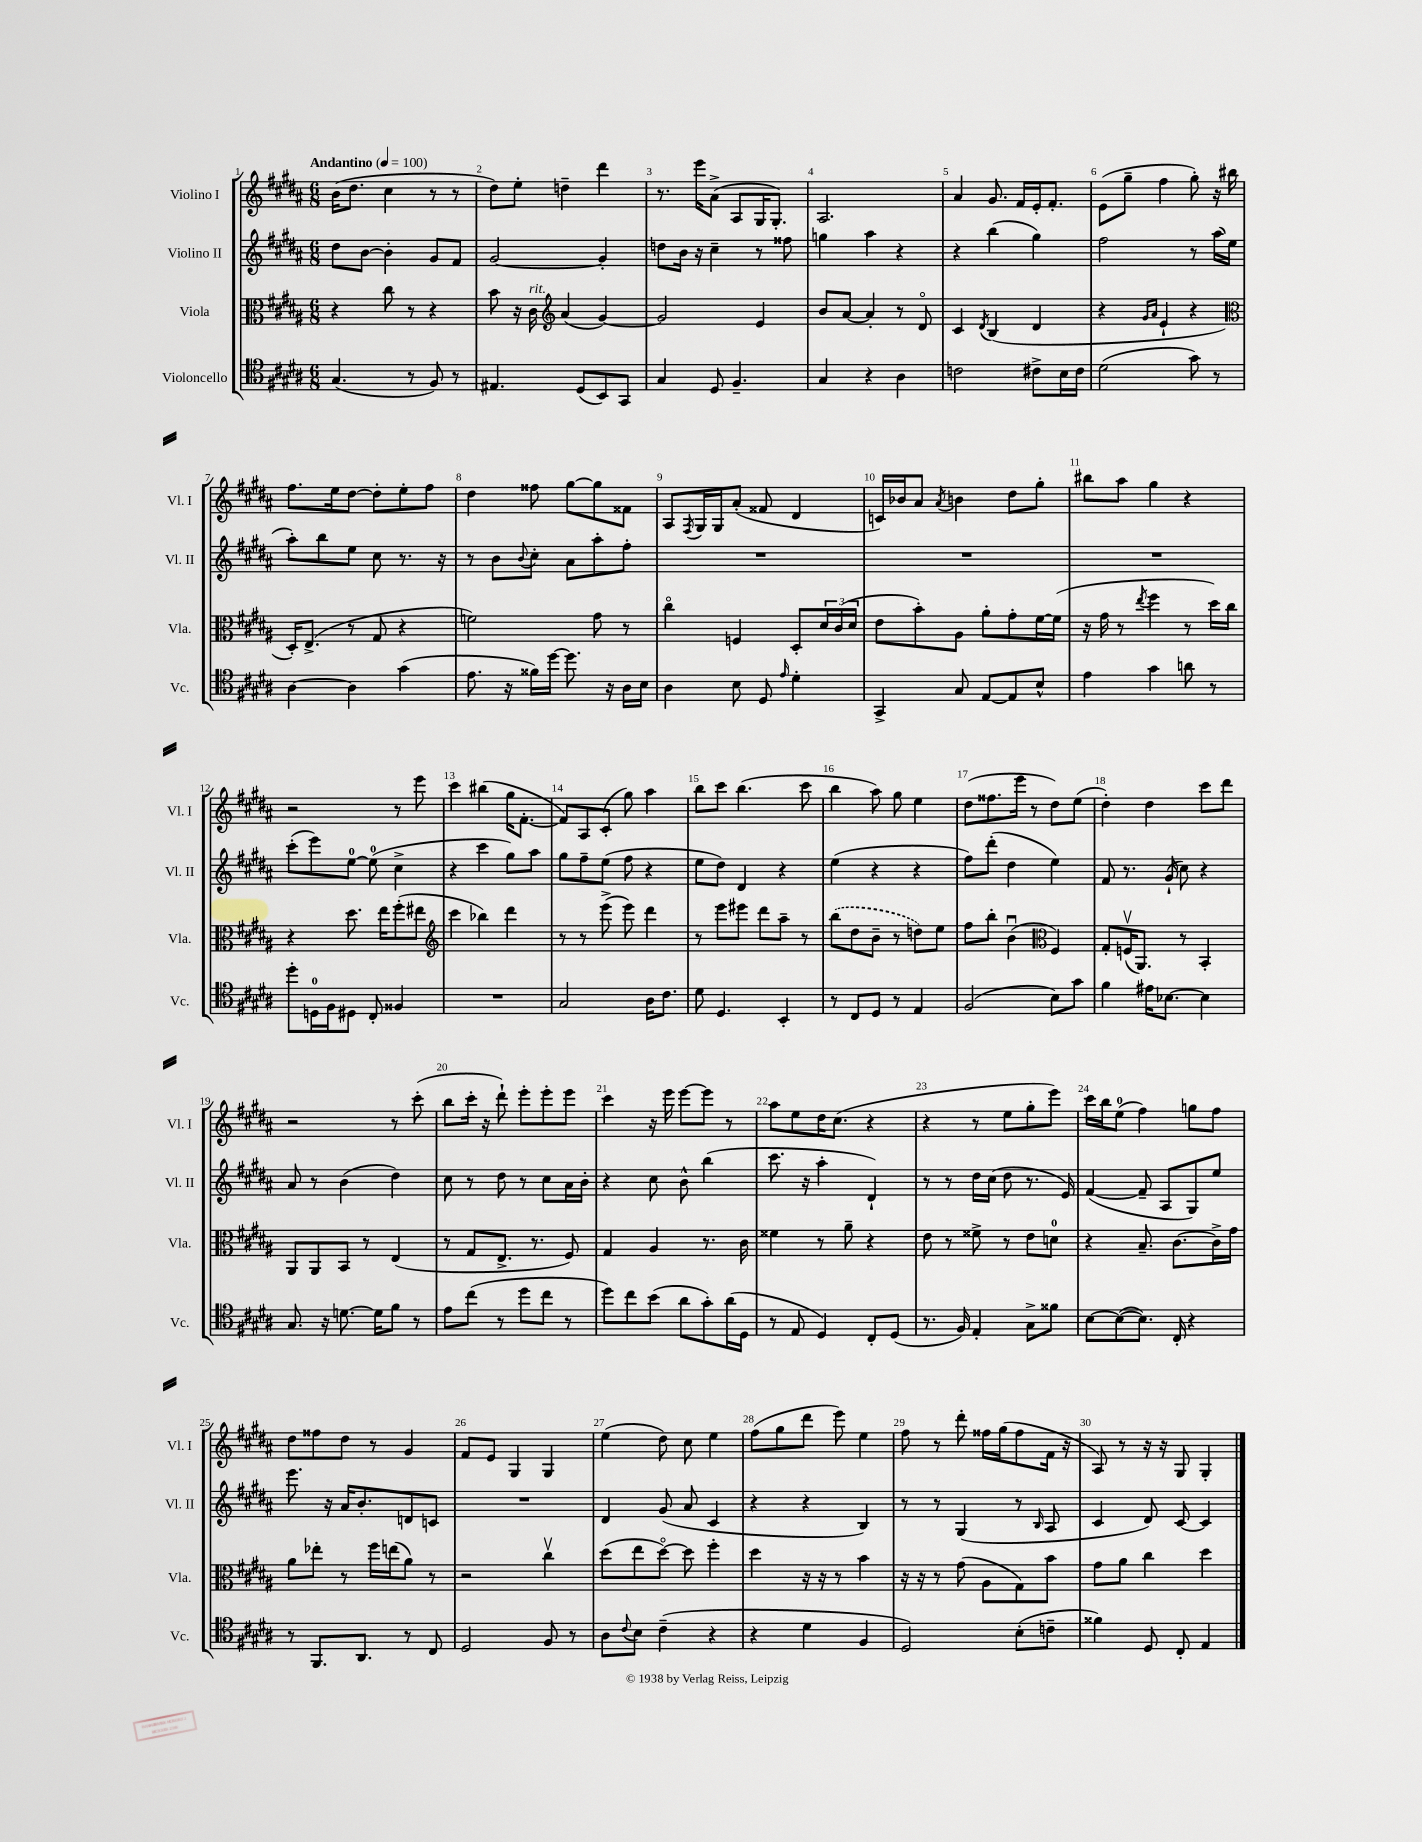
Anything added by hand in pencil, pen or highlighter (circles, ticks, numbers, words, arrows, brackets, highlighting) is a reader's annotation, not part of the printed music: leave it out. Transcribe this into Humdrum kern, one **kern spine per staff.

**kern	**kern	**kern	**kern
*part4	*part3	*part2	*part1
*staff4	*staff3	*staff2	*staff1
*I"Violoncello	*I"Viola	*I"Violino II	*I"Violino I
*I'Vc.	*I'Vla.	*I'Vl. II	*I'Vl. I
*clefC4	*clefC3	*clefG2	*clefG2
*k[f#c#g#d#a#]	*k[f#c#g#d#a#]	*k[f#c#g#d#a#]	*k[f#c#g#d#a#]
*M6/8	*M6/8	*M6/8	*M6/8
*MM100	*MM100	*MM100	*MM100
=1	=1	=1	=1
!	!	!	!LO:TX:a:B:t=Andantino
(4.G#/	4r	8dd#\L	(16b\KL
.	.	.	8.dd#\J
.	.	[8b\J	.
.	8cc#\	4b'\]	4cc#\
8r	8r	.	.
8F#/)	4r	8g#/L	8r
8r	.	8f#/J	8r
=2	=2	=2	=2
4.E#X/	8b\	[2g#/	8dd#\L)
.	16r	.	8ee'\J
!	!LO:TX:a:i:t=rit.	!	!
.	16c#\	.	.
*	*clefG2	*	*
.	(4a#/	.	4ddn~\
(8D#/L	.	.	.
8BB/)	[4g#/)	4g#'/]	4ddd#\
8GG#/J	.	.	.
=3	=3	=3	=3
4G#/	2g#/]	8ddn\L	8.r
.	.	16b\Jk	.
.	.	16r	16eee\KL
8D#/	.	4cc#~\	(8a#^\J
4.F#~/	.	.	8A#/L
.	4e/	8r	16G#/K
.	.	.	8.G#'/J)
.	.	8ff##X\	.
=4	=4	=4	=4
4G#/	8b/L	4ggn\	2.A#/
.	[8a#/J	.	.
4r	4a#'/]	4aa#\	.
4A#\	8r	4r	.
.	8d#/	.	.
=5	=5	=5	=5
2cn\	4c#/	4r	4a#/
.	8qd#/	.	.
.	(4B/	(4bb\	8.g#/
.	.	.	16f#/LL
8c#X^\L	4d#/	4gg#\)	16e'/J
.	.	.	8.f#'/J
16B\L	.	.	.
16c#\JJ	.	.	.
=6	=6	=6	=6
(2d#\	4r	2ff#\	(8e\L
.	.	.	8gg#~\J
.	16qqg#/LL	.	.
.	16qqa#/JJ	.	.
.	4e`/	.	4ff#\
8g#\)	4r	8r	8gg#'\)
8r	.	(16aa#\LL	16r
.	.	16ee\JJ	16bb#X\
!!LO:LB:g=z
=7	=7	=7	=7
*	*clefC3	*	*
[4A#\	16D#'/KL)	8aa#'\L)	8.ff#\L
.	(8.E^/J	.	.
.	.	8bb\	.
.	.	.	16ee\k
4A#\]	8r	8ee\J	[8dd#\J
.	8G#/	8cc#\	8dd#'\L]
(4g#\	4r	8.r	8ee'\
.	.	.	8ff#\J
.	.	16r	.
=8	=8	=8	=8
8.e\	2fn\)	8r	4dd#\
.	.	8b\L	.
16r	.	.	.
.	.	8qqb/	.
16f##X\LL)	.	8cc#'\J	8ff##X\
[16dd#\JJ	.	.	.
8.dd#\]	.	8a#\L	[8gg#\L
.	8g#\	8aa#'\	8gg#\]
16r	.	.	.
16A#\LL	8r	8ff#'\J	8f##X\J
16B\JJ	.	.	.
=9	=9	=9	=9
4A#\	4cc#\	2.r	8A#/L
.	.	.	8qF#/
.	.	.	16G#/L
.	.	.	16G#/J
8B\	4Fn/	.	(8a#'/J
8D#/	.	.	8f##X/
16qqe/	.	.	.
4d#'\	8D#'/L	.	4d#/
.	24d#/L	.	.
.	(24c#/	.	.
.	24d#/JJ	.	.
=10	=10	=10	=10
4GG#^/	8e\L	2.r	16cn/LL)
.	.	.	16b-X/J
.	8b'\)	.	8a#/J
.	.	.	8qa#/
8G#/	8A#\J	.	4bn\
[8E/L	8a#'\L	.	.
8E/]	8g#'\	.	8dd#\L
8B^^/J	[16f#\L	.	8gg#'\J
.	(16f#\JJ]	.	.
=11	=11	=11	=11
4e\	16r	2.r	8bb#X\L
.	16g#\	.	.
.	8r	.	8aa#\J
.	8qee/	.	.
4g#\	4ff#\	.	4gg#\
8an\	8r	.	4r
8r	16dd#\LL)	.	.
.	16cc#\JJ	.	.
!!LO:LB:g=z
=12	=12	=12	=12
8dd#'\L	4r	(8ccc#'\L	2r
16Dn\L	.	8eee\)	.
16F#\J	.	.	.
8D#X\J	8.dd#\	[8ee\J	.
8C#'/	.	(8ee\]	.
.	16ee\KL	.	.
4F##X/	(8ff#'\	4cc#^\	8r
.	8ee#X\J	.	8eee\
=13	=13	=13	=13
*	*clefG2	*	*
2.r	4ccc#\	4r	4ccc#\
.	4bb-X\)	4ccc#\	(4bb#X\
.	4ddd#\	8gg#\L)	16gg#\KL
.	.	.	[8.f#'\J
.	.	8aa#\J	.
=14	=14	=14	=14
2G#/	8r	8gg#\L	8f#/L])
.	8r	8ff#~\	8A#/
.	(8eee^\	(8ee\J	(8c#'/J
.	8eee\)	8ff#\	8gg#\)
16A#\KL	4ddd#\	4r	4aa#\
8.c#\J	.	.	.
=15	=15	=15	=15
8d#\	8r	8ee\L	8bb\L
4.D#/	8eee\L	8dd#\J)	8ccc#\J
.	8eee#X\J	4d#/	(4.bb\
.	8ddd#\L	.	.
4BB'/	8aa#~\J	4r	.
.	8r	.	8ccc#\
=16	=16	=16	=16
8r	(8bb\L	(4ee\	4bb\
8C#/L	8dd#\	.	.
8D#/J	8b~\J	4r	8aa#\)
8r	8r	.	8gg#\
4E/	8ddn\L)	4r	4ee\
.	8ee\J	.	.
=17	=17	=17	=17
(2F#/	8ff#\L	8ff#\L)	(8dd#\L
.	8bb'\J	(8ddd#'\J	8.ff##X\
.	(4bu\	4dd#\	.
.	.	.	16eee\Jk
.	.	.	8r
*	*clefC3	*	*
8B\L)	4F#/)	4ee\)	8dd#\L)
8g#\J	.	.	(8ee\J
=18	=18	=18	=18
4f#\	8G#'/L	8f#/	4dd#'\)
.	(16Fnv/K	8.r	.
.	8.AA#/J)	.	.
16e#X\KL	.	.	4dd#\
[8.B-X\J	.	(16g#`/	.
.	8r	8cc#\)	.
4B-\]	4BB'/	4r	8ccc#\L
.	.	.	8ddd#\J
!!LO:LB:g=z
=19	=19	=19	=19
8.G#/	8AA#/L	8a#/	2r
.	8AA#/	8r	.
16r	.	.	.
[8.dn\	8BB/J	(4b\	.
.	8r	.	.
16d\KL]	.	.	.
8f#\J	(4E/	4dd#\)	8r
8r	.	.	(8ccc#'\
=20	=20	=20	=20
8e\L	8r	8cc#\	8bb\L
(8cc#\J	8G#/L	8r	16ccc#'\Jk
.	.	.	16r
8r	8.E^/J	8dd#\	8ddd#`\)
8dd#\L	.	8r	8eee'\L
.	8.r	.	.
8cc#\J	.	8cc#\L	8eee'\
8r	8F#/)	16a#\L	8eee\J
.	.	16b'\JJ	.
=21	=21	=21	=21
8dd#\L)	4G#/	4r	4ccc#\
8cc#\	.	.	.
(8b\J	4A#/	8cc#\	16r
.	.	.	16eee\
8a#\L	.	8b^^\	[8eee\L
8g#'\)	8.r	(4bb\	8eee\J]
(16a#\L	.	.	8r
16D#\JJ	16c#\	.	.
=22	=22	=22	=22
8r	4f##X\	8.ccc#\	8aa#\L
8E/	.	.	8ee\
.	.	16r	.
4D#/)	8r	4aa#'\	16dd#\K
.	.	.	(8.cc#\J
.	8a#~\	.	.
8C#'/L	4r	4d#`/)	4r
(8D#/J	.	.	.
=23	=23	=23	=23
8.r	8e\	8r	4r
.	8r	8r	.
16F#/)	.	.	.
4E'/	8f##X^\	16dd#\LL	8r
.	.	(16cc#\JJ	.
.	8r	8dd#\	8ee\L
8G#^\L	8e\L	8.r	8gg#'\
8f##X\J	8dn\J	.	8eee\J)
.	.	16e/)	.
=24	=24	=24	=24
[8B\L	4r	([4f#/	16ccc#\LL
.	.	.	16bb\J
(8B\_	.	.	(8ee\J
8.B\J])	8.B~/	8f#~/]	4ff#\)
.	.	8A#/L	.
16C#'/	[8.c#\L	.	.
4r	.	8G#/)	8ggn\L
.	16c#^\L]	8ee/J	8ff#\J
.	16g#\JJ	.	.
!!LO:LB:g=z
=25	=25	=25	=25
8r	8a#\L	8.eee\	8dd#\L
8.FF#/L	8ee-X'\J	.	8ff##X\
.	.	16r	.
.	8r	16a#/KL	8dd#\J
8.AA#/J	.	8.b'/	.
.	16ff#\LL	.	8r
.	(16een\J	.	.
8r	8a#\J)	8dn/	4g#/
8C#/	8r	8cn/J	.
=26	=26	=26	=26
2D#/	2r	2.r	8f#/L
.	.	.	8e/J
.	.	.	4G#/
8F#/	4cc#v\	.	4G#/
8r	.	.	.
=27	=27	=27	=27
8A#\L	(8dd#\L	4d#/	(4ee\
8qqc#/	.	.	.
8B\J	8ee\	.	.
(4c#~\	[8dd#\J)	(8g#/	8dd#\)
.	8dd#\]	8a#/	8cc#\
4r	4ff#'\	4c#/	4ee\
=28	=28	=28	=28
4r	4dd#\	4r	(8ff#\L
.	.	.	8gg#\
4d#\	16r	4r	8ddd#\J
.	16r	.	.
.	8r	.	8eee\)
4F#/	4b\	4B/)	4ee\
=29	=29	=29	=29
2D#/)	16r	8r	8ff#\
.	16r	.	.
.	8r	8r	8r
.	(8g#\	(4G#/	8ddd#'\
.	8A#\L	.	16ff##X\LL
.	.	.	(16gg#\J
(8B'\L	8G#\)	8r	8ff##\
.	.	16qqB/	.
8cn~\J	8b\J	8A#/	16f#\Jk
.	.	.	16r
=30	=30	=30	=30
4f##X\)	8g#\L	4c#/	8A#/)
.	8a#\J	.	8r
8D#/	4cc#\	8d#/)	16r
.	.	.	16r
8C#'/	.	[8c#/	8G#/
4E/	4dd#\	4c#/]	4G#'/
==	==	==	==
*-	*-	*-	*-
